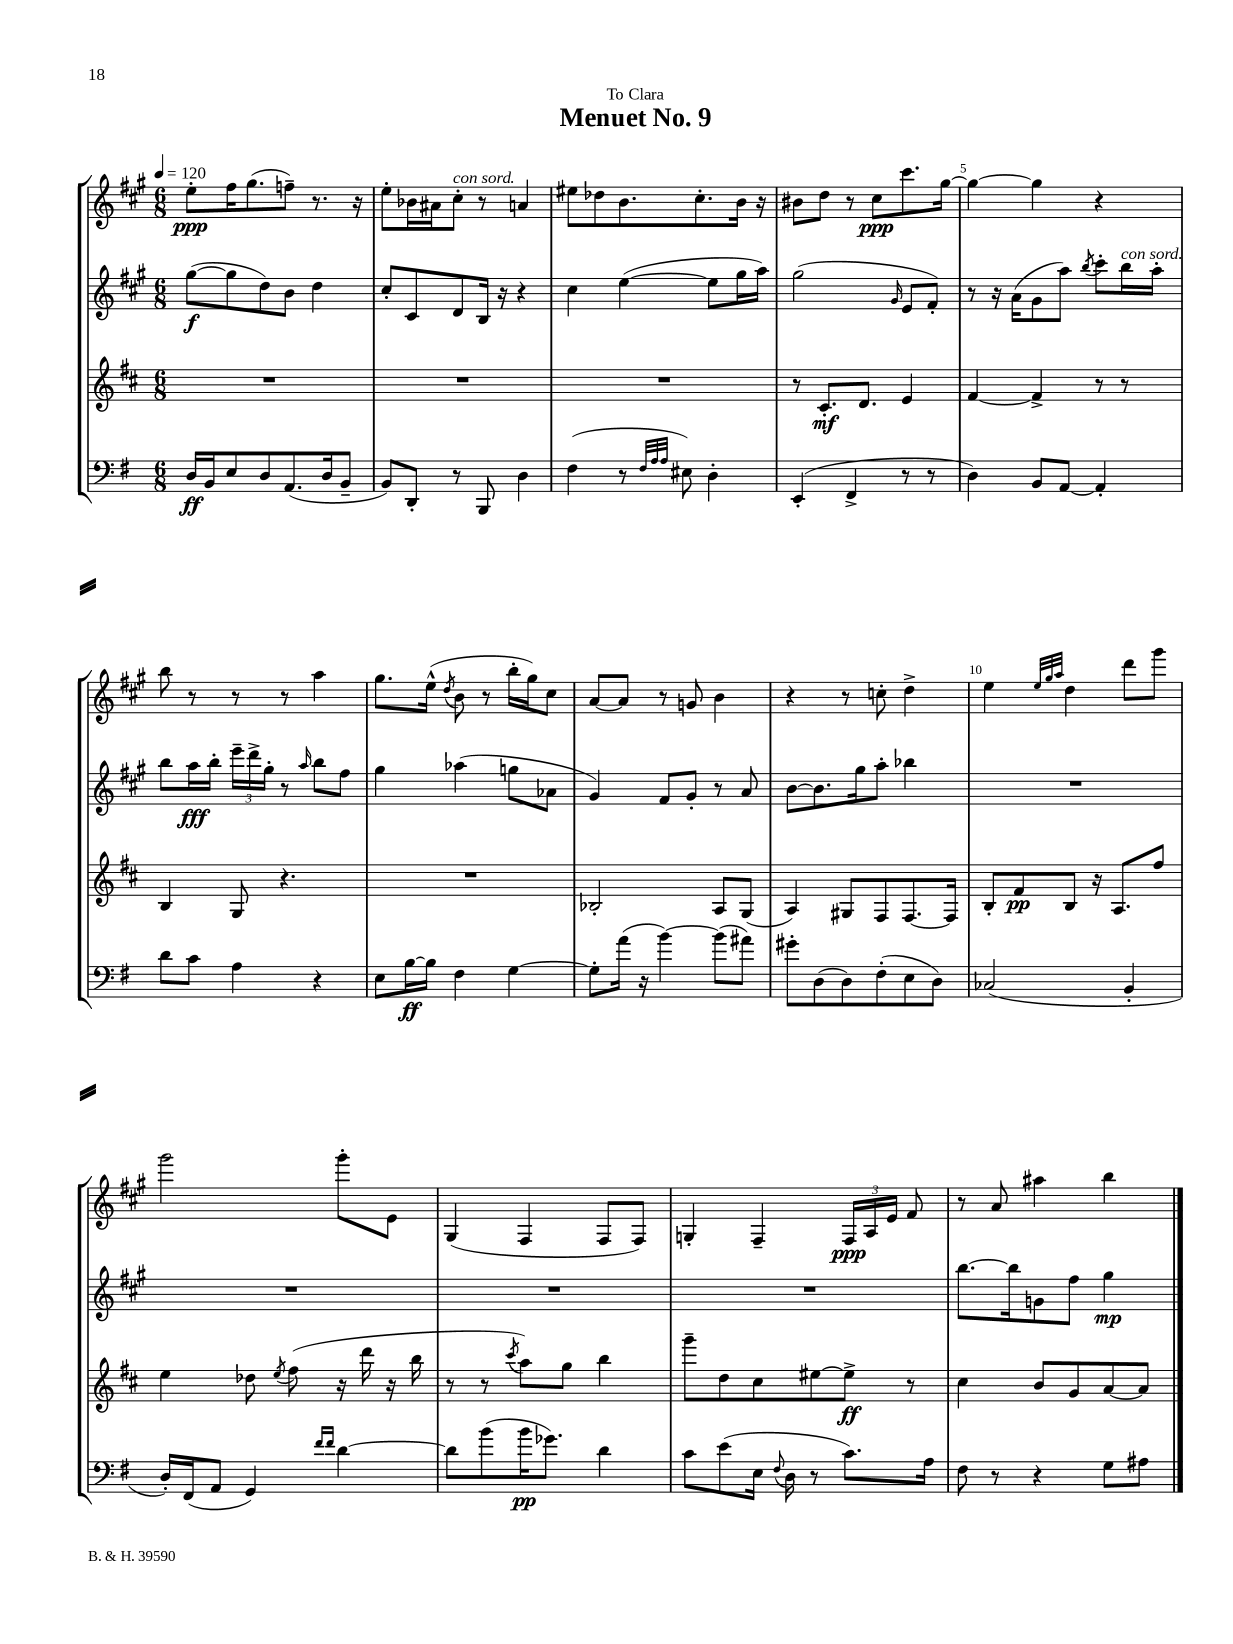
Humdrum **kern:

**kern	**kern	**kern	**kern
*staff4	*staff3	*staff2	*staff1
*clefF4	*clefG2	*clefG2	*clefG2
*k[f#]	*k[f#c#]	*k[f#c#g#]	*k[f#c#g#]
*M6/8	*M6/8	*M6/8	*M6/8
*MM120	*MM120	*MM120	*MM120
16D	2.r	([8gg#	8ee'
16BB	.	.	.
8E	.	8gg#]	16ff#
.	.	.	(8.gg#
8D	.	8dd)	.
(8.AA	.	8b	8ff~)
.	.	4dd	8.r
16D	.	.	.
8BB~	.	.	.
.	.	.	16r
=	=	=	=
8BB)	2.r	8cc#'	8ee'
8DD'	.	8c#	16b-
.	.	.	16a#
8r	.	8d	8cc#'
8BBB	.	16B	8r
.	.	16r	.
4D	.	4r	4a
=	=	=	=
(4F#	2.r	4cc#	8ee#
.	.	.	8dd-
8r	.	([4ee	8.b
32qqF#	.	.	.
32qqA	.	.	.
32qqA	.	.	.
8E#)	.	.	.
.	.	.	8.cc#'
4D'	.	8ee]	.
.	.	16gg#	16b
.	.	16aa)	16r
=	=	=	=
(4EE'	8r	(2gg#	8b#
.	8.c#'	.	8dd
4FF#^	.	.	8r
.	8.d	.	.
.	.	.	8cc#
.	.	16qqg#	.
8r	4e	8e	8.ccc#
8r	.	8f#')	.
.	.	.	[16gg#
=	=	=	=
4D)	[4f#	8r	4gg#_
.	.	16r	.
.	.	(16a	.
8BB	4f#^]	8g#	4gg#]
[8AA	.	8aa)	.
.	.	8qbb	.
4AA']	8r	8ccc#'	4r
.	8r	16bb	.
.	.	16aa'	.
=	=	=	=
8d	4B	8bb	8bb
8c	.	16aa	8r
.	.	16bb'	.
4A	8G	24eee~	8r
.	.	24ddd^	.
.	.	24gg#'	.
.	4.r	8r	8r
.	.	16qqaa	.
4r	.	8bb	4aa
.	.	8ff#	.
=	=	=	=
8E	2.r	4gg#	8.gg#
[16B	.	.	.
16B]	.	.	(16ee^^
.	.	.	8qdd
4F#	.	(4aa-	8b
.	.	.	8r
[4G	.	8gg	16bb'
.	.	.	16gg#)
.	.	8a-	8cc#
=	=	=	=
8G']	2B-'	4g#)	[8a
(16a	.	.	8a]
16r	.	.	.
[4b)	.	8f#	8r
.	.	8g#'	8g
(8b]	8A	8r	4b
8a#)	(8G	8a	.
=	=	=	=
8g#'	4A)	[8b	4r
(8D	.	8.b]	.
8D)	8G#	.	8r
.	.	16gg#	.
(8F#'	8F#	8aa'	8cc'
8E	[8.F#	4bb-	4dd^
8D)	.	.	.
.	16F#]	.	.
=	=	=	=
(2C-	8B'	2.r	4ee
.	8f#	.	.
.	.	.	32qqee
.	.	.	32qqgg#
.	.	.	32qqaa
.	8B	.	4dd
.	16r	.	.
.	8.A	.	.
4BB'	.	.	8ddd
.	8ff#	.	8ggg#
=	=	=	=
16D')	4ee	2.r	2ggg#
(16FF#	.	.	.
8AA	.	.	.
4GG)	8dd-	.	.
.	8qee	.	.
.	(8ff#	.	.
16qqf#	.	.	.
16qqf#	.	.	.
[4d	16r	.	8ggg#'
.	16ddd	.	.
.	16r	.	8e
.	16bb	.	.
=	=	=	=
8d]	8r	2.r	(4G#
(8b	8r	.	.
.	8qccc#	.	.
16b	8aa)	.	4F#
8.g-)	.	.	.
.	8gg	.	.
4d	4bb	.	8F#
.	.	.	8F#)
=	=	=	=
8c	8ggg~	2.r	4G'
(8e	8dd	.	.
16E	8cc#	.	4F#~
8qqF#	.	.	.
16D	.	.	.
8r	[8ee#	.	.
8.c)	8ee#^]	.	24F#
.	.	.	24A
.	.	.	24e
.	8r	.	8f#
16A	.	.	.
=	=	=	=
8F#	4cc#	[8.bb	8r
8r	.	.	8a
.	.	16bb]	.
4r	8b	8g	4aa#
.	8g	8ff#	.
8G	[8a	4gg#	4bb
8A#	8a]	.	.
==	==	==	==
*-	*-	*-	*-
